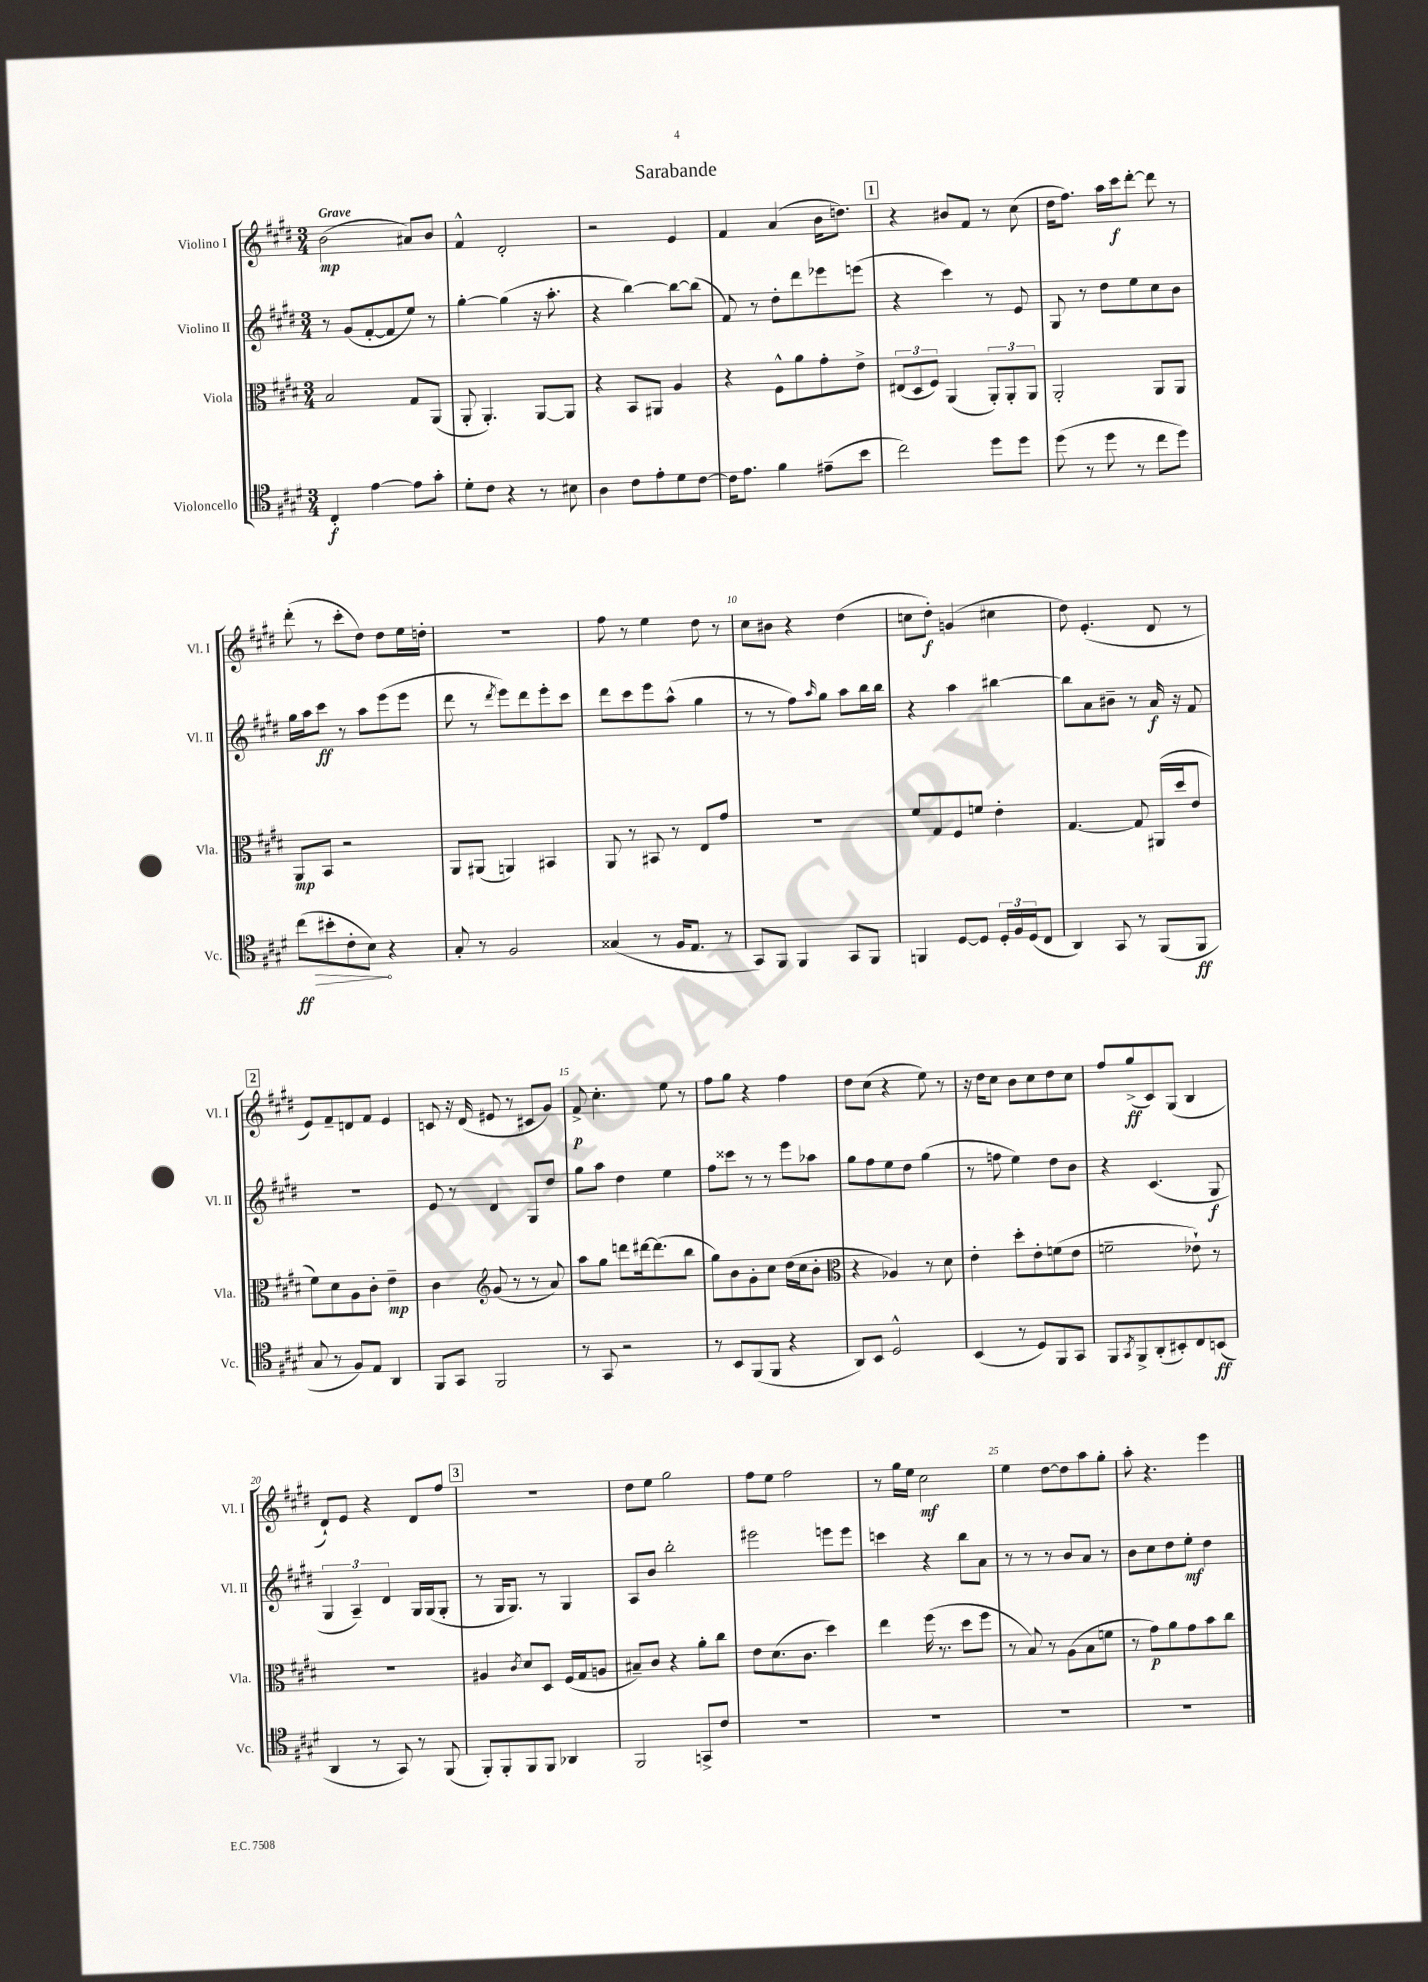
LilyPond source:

\header { title = "Sarabande" }
<<
\new StaffGroup <<
\new Staff = "s0" \with { instrumentName = "Violino I" shortInstrumentName = "Vl. I" } {
    \clef treble \key e \major \numericTimeSignature \time 3/4 \tempo "Grave"
    b'2\mp( ais'8) b'8 |
    fis'4-^ dis'2-. |
    r2 e'4 |
    fis'4 a'4( b'16 d''8.) |
    \mark \markup { \box "1" } r4 bis'8 fis'8 r8 cis''8( |
    dis''16 fis''8.) a''16 cis'''16\f dis'''8~-. dis'''8 r8 |
    dis'''8-.( r8 cis'''8-. dis''8) dis''8 e''16 d''16-. |
    R2. |
    fis''8 r8 e''4 dis''8 r8 |
    cis''8 bis'8 r4 dis''4( |
    c''8 dis''8-.\f) g'4( cis''4 |
    dis''8) e'4.-.( dis'8 r8 |
    \mark \markup { \box "2" } e'8) fis'8-- d'8 fis'8 e'4 |
    c'8 r16 dis'16( eis'8 r8 cis'8 gis'8) |
    fis'8->\p cis''4.-. e''8 r8 |
    fis''8 gis''8 r4 fis''4 |
    dis''8 cis''8( r4 e''8) r8 |
    r16 dis''16 cis''8 b'8 cis''8 dis''8 cis''8 |
    fis''8 gis''8->\ff( cis'8) gis8( b4 |
    dis'8-!) e'8 r4 dis'8 fis''8 |
    \mark \markup { \box "3" } R2. |
    dis''8 e''8 gis''2 |
    fis''8 e''8 fis''2 |
    r8 gis''16 e''16 cis''2\mf |
    e''4 dis''8~ dis''8 a''8 gis''8-. |
    a''8-. r4. e'''4 \bar "|." |
}
\new Staff = "s1" \with { instrumentName = "Violino II" shortInstrumentName = "Vl. II" } {
    \clef treble \key e \major \numericTimeSignature \time 3/4
    r8 gis'8( fis'8~-. fis'8 e''8) r8 |
    gis''4~-. gis''4( r16 a''8.-. |
    r4 b''4~) b''8~ b''8( |
    fis'8) r8 dis''8-. dis'''8 ees'''8 e'''8( |
    \mark \markup { \box "1" } r4 cis'''4) r8 e'8 |
    gis8 r8 dis''8 e''8 cis''8 b'8 |
    gis''16 a''16 cis'''8\ff r8 a''8 e'''8( e'''8 |
    dis'''8 r8 \acciaccatura { dis'''8 } e'''8) dis'''8 e'''8-. cis'''8 |
    dis'''8 cis'''8 e'''8 a''8-^( gis''4 |
    r8 r8 fis''8) \grace { a''16 } gis''8 a''8 b''16 b''16 |
    r4 a''4 bis''4~ |
    bis''8 a'8 bis'8-- r8 a'16\f r16 fis'8 |
    \mark \markup { \box "2" } R2. |
    e'8 r8 dis'4 gis8 dis''8 |
    gis''8 a''8 dis''4 e''4 |
    fis''8 cisis'''8 r8 r8 e'''8 aes''8 |
    gis''8 fis''8 e''8 dis''8 gis''4( |
    r8 f''8 e''4) dis''8 b'8 |
    r4 cis'4.( gis8\f |
    \tuplet 3/2 { gis4 a4--) dis'4 } gis16 gis16( gis8-. |
    \mark \markup { \box "3" } r8 gis16 gis8.) r8 gis4 |
    a8 b'8 b''2-. |
    eis'''2 e'''8 e'''8 |
    c'''4 r4 b''8 a'8 |
    r8 r8 r8 b'8 a'8 r8 |
    b'8 cis''8 dis''8 e''8-.\mf dis''4 \bar "|." |
}
\new Staff = "s2" \with { instrumentName = "Viola" shortInstrumentName = "Vla." } {
    \clef alto \key e \major \numericTimeSignature \time 3/4
    b2 gis8 a,8( |
    a,8-. a,4.-.) a,8~ a,8 |
    r4 b,8 ais,8 a4 |
    r4 fis8-^ a'8 gis'8-. e'8-> |
    \mark \markup { \box "1" } \tuplet 3/2 { eis8( dis8 fis8) } a,4( \tuplet 3/2 { a,8-.) a,8-. a,8 } |
    a,2-. a,8 a,8 |
    a,8\mp b,8 r2 |
    a,8 ais,8( a,4) bis,4 |
    a,8 r8 bis,8 r8 e8 gis'8 |
    R2. |
    fis'8 gis8 fis8 f'8 e'4-. |
    gis4.~ gis8 ais,16( dis''16 e'8 |
    \mark \markup { \box "2" } fis'8) dis'8 a8 cis'8-. e'4--\mp |
    cis'4 \clef treble gis'8( r8 r8 a'8) |
    a''8 gis''8 d'''8 dis'''16~ dis'''8.( b''8 |
    gis''8) b'8 gis'8-. cis''8 dis''16( cis''16 b'8-. |
    \clef alto r4 aes4) r8 dis'8 |
    e'4-. dis''8-. e'8-. f'8( e'8 |
    f'2-- ees'8-!) r8 |
    R2. |
    \mark \markup { \box "3" } ais4 \acciaccatura { cis'8 } dis'8 dis8 fis16( gis16 a8 |
    bis8--) cis'8 r4 a'8-. cis''8 |
    e'8 dis'8.( cis'8. dis''4) |
    e''4 fis''16( r8. dis''8 fis''8 |
    r8 b8) r8 a8( b8 f'8 |
    r8 gis'8\p) a'8 gis'8 b'8 cis''8 \bar "|." |
}
\new Staff = "s3" \with { instrumentName = "Violoncello" shortInstrumentName = "Vc." } {
    \clef tenor \key e \major \numericTimeSignature \time 3/4
    cis4-.\f e'4~ e'8 gis'8-. |
    dis'8-. cis'8 r4 r8 bis8 |
    a4 cis'8 e'8-. dis'8 cis'8~ |
    cis'16 e'8. fis'4 eis'8--( b'8 |
    \mark \markup { \box "1" } cis''2) dis''8 dis''8 |
    dis''8( r8 dis''8 r8 cis''8 dis''8) |
    \once \override Hairpin.circled-tip = ##t cis''8\ff\>( bis'8-. cis'8-. b8\!) r4 |
    gis8-. r8 fis2 |
    gisis4( r8 fis16 e8. r8 |
    gis,8) fis,8 fis,4 gis,8 fis,8 |
    f,4 dis8~ dis8 \tuplet 3/2 { dis16-. fis16 dis16( } cis8 |
    a,4) gis,8 r8 fis,8( fis,8\ff |
    \mark \markup { \box "2" } gis8 r8 fis8) e8 a,4 |
    fis,8 gis,8 fis,2 |
    r8 gis,8 r2 |
    r8 b,8 fis,8( fis,8 r4 |
    a,8) b,8 dis2-^ |
    b,4( r8 dis8) fis,8 gis,8 |
    fis,8 \acciaccatura { gis,8 } fis,8-> a,8-.( bis,8-.) cis8 b,8\ff( |
    a,4 r8 gis,8) r8 fis,8( |
    \mark \markup { \box "3" } fis,8-.) fis,8-. fis,8 fis,8 aes,4 |
    fis,2 g,8-> cis'8 |
    R2. |
    R2. |
    R2. |
    R2. \bar "|." |
}
>>
>>
\layout { \context { \Score \override BarNumber.break-visibility = ##(#f #t #t) barNumberVisibility = #(every-nth-bar-number-visible 5) } }
